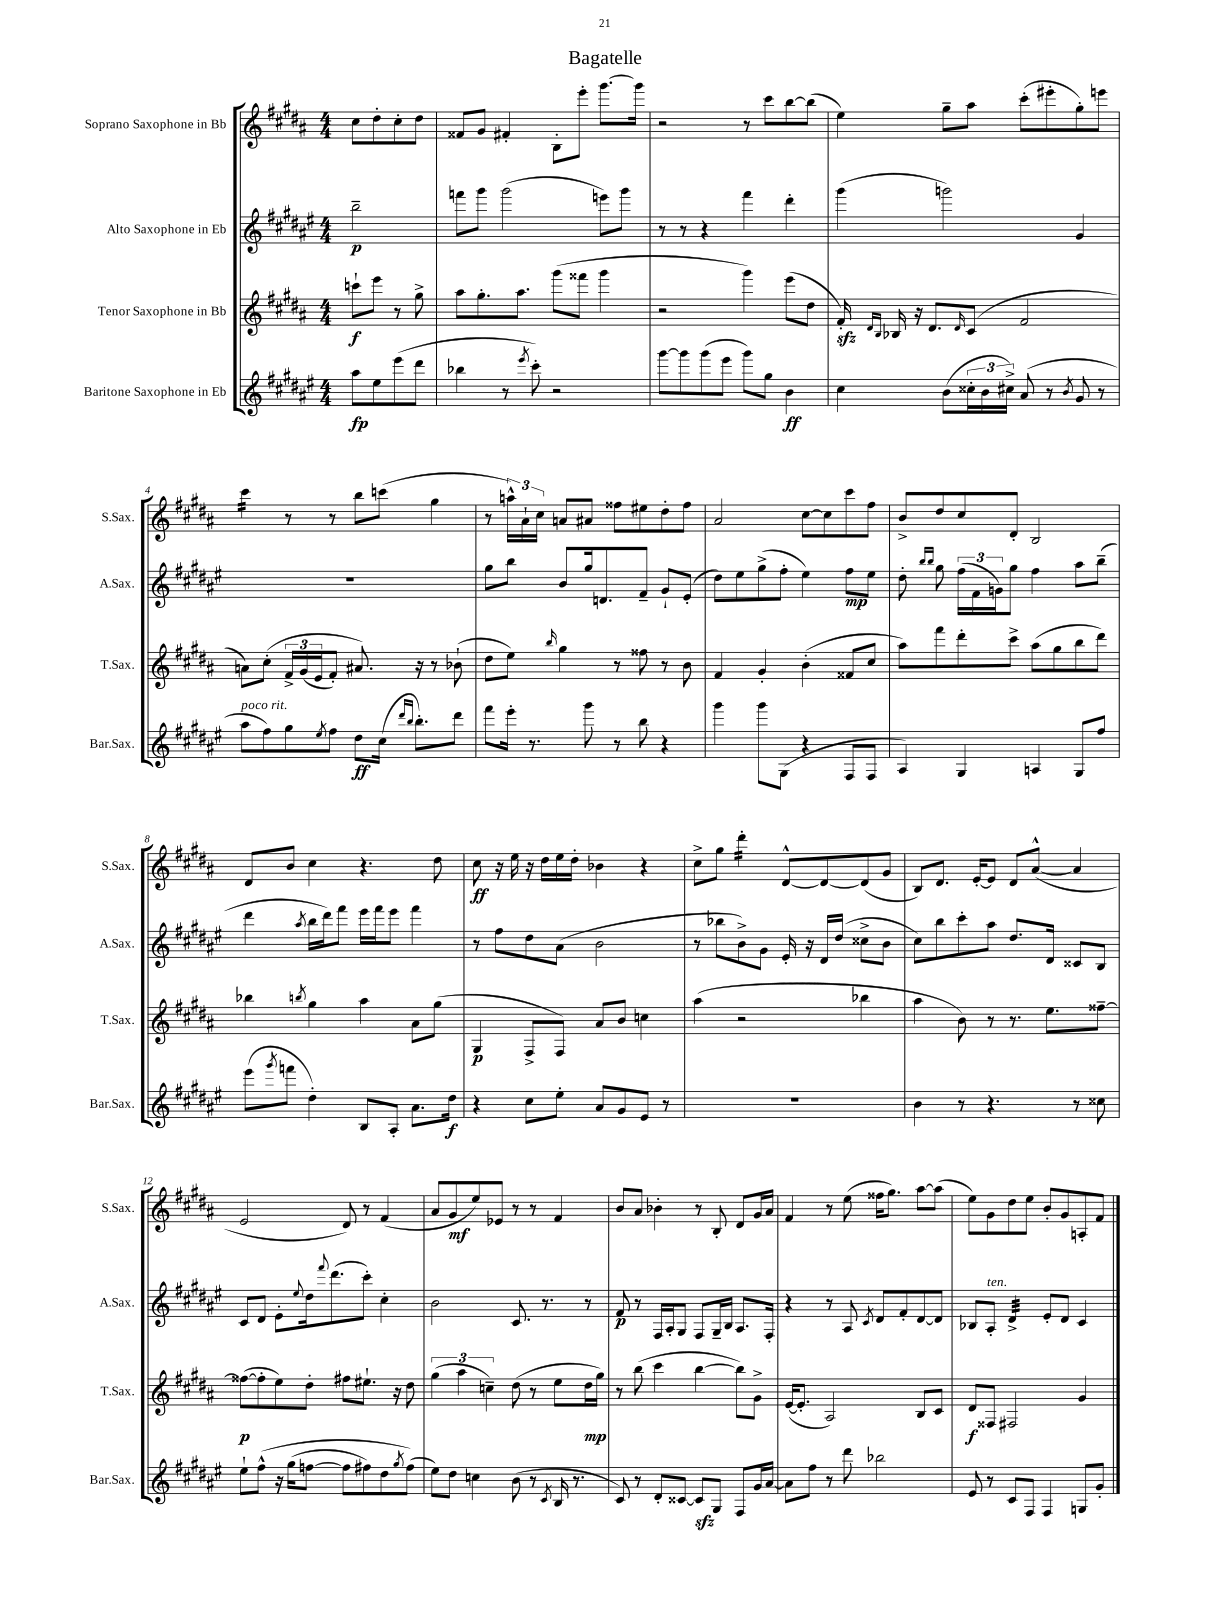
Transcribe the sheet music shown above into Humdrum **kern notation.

**kern	**kern	**kern	**kern
*staff4	*staff3	*staff2	*staff1
*clefG2	*clefG2	*clefG2	*clefG2
*k[f#c#g#d#a#e#]	*k[f#c#g#d#a#]	*k[f#c#g#d#a#e#]	*k[f#c#g#d#a#]
*M4/4	*M4/4	*M4/4	*M4/4
8aa#	8ccc`	2bb~	8cc#
8ee#	8eee	.	8dd#'
(8eee#	8r	.	8cc#'
8ddd#	8gg#^	.	8dd#
=	=	=	=
4bb-	8aa#	8fff	8f##
.	8.gg#'	8ggg#	8g#
8r	.	(2ggg#	4f#'
.	8.aa#	.	.
8qeee#	.	.	.
8ccc#')	.	.	.
2r	(8ggg#	.	8B'
.	8fff##	.	8eee'
.	4ggg#	8eee)	[8.ggg#
.	.	8ggg#	.
.	.	.	16ggg#]
=	=	=	=
[8ggg#	2r	8r	2r
8ggg#]	.	8r	.
(8ggg#	.	4r	.
8eee#	.	.	.
8ggg#)	4ggg#)	4fff#	8r
8gg#	.	.	8ccc#
4b	(8eee	4ddd#'	[8bb
.	8dd#	.	(8bb]
=	=	=	=
4cc#	16f#')	(4ggg#	4ee)
.	16qqd#	.	.
.	16qqB	.	.
.	16B-	.	.
.	16r	.	.
.	8.d#	.	.
(8b	.	2ggg)	8gg#~
.	16qqd#	.	.
24cc##'	(8c#	.	8aa#
24b	.	.	.
24cc#^)	.	.	.
(8a#	2f#	.	(8ccc#'
8r	.	.	8eee#'
8qb	.	.	.
8g#	.	4g#	8gg#')
8r	.	.	8eee
=	=	=	=
8aa#	8a)	1r	4ccc#
8ff#)	&(8cc#'	.	.
8gg#	24f#^	.	8r
.	(24g#	.	.
.	24e	.	.
8qee#	.	.	.
8ff#	8f#')	.	8r
8dd#	8.a#&)	.	8bb
(16cc#	.	.	(8ccc
16qqddd#	.	.	.
16qqbb	.	.	.
8.bb')	16r	.	.
.	8r	.	4gg#
8ddd#	(8b-`	.	.
=	=	=	=
8fff#	8dd#	8gg#	8r
16eee#'	8ee)	8bb	24aa^^)
.	.	.	24a#`
8.r	.	.	.
.	.	.	24cc#
.	16qqbb	.	.
.	4gg#	8b	8a
8ggg#	.	16gg#	8a#
.	.	8.d	.
8r	8r	.	8ff##
8bb	8ff##	8f#~	8ee#
4r	8r	8g#`	8dd#'
.	8b	(8e#'	8ff##
=	=	=	=
4ggg#	4f#	8dd#)	2a#
.	.	8ee#	.
8ggg#	4g#'	(8gg#^	.
(8G#	.	8ff#'	.
4r	(4b'	4ee#)	[8cc#
.	.	.	8cc#]
8F#	8f##	8ff#	8ccc#
8F#	8cc#	8ee#	8ff#
=	=	=	=
4A#)	8aa#)	8dd#'	8b^
.	.	16qqbb	.
.	.	16qqbb	.
.	8fff#	8gg#	8dd#
4G#	8ddd#'	(24ff#	8cc#
.	.	24f#	.
.	.	24g)	.
.	8ccc#^	8gg#	8d#'
4A	(8aa#	4ff#	2B
.	8gg#	.	.
8G#	8bb	8aa#	.
8ff#	8ddd#)	(8bb~	.
=	=	=	=
(8eee#	4bb-	4ddd#	8d#
8qggg#	.	.	.
8fff	.	.	8b
.	8qbb	8qaa#	.
4dd#')	4gg#	16bb	4cc#
.	.	16ddd#)	.
.	.	8fff#	.
8B	4aa#	16eee#	4.r
.	.	16fff#	.
8A#'	.	8eee#	.
8.a#	8a#	4fff#	.
.	(8gg#	.	8dd#
16dd#	.	.	.
=	=	=	=
4r	4G#	8r	8cc#
.	.	8ff#	16r
.	.	.	16ee
8cc#	8F#^	8dd#	16r
.	.	.	16dd#
8ee#'	8F#)	(8a#	16ee
.	.	.	16dd#'
8a#	8a#	2b	4b-
8g#	8b	.	.
8e#	4cc	.	4r
8r	.	.	.
=	=	=	=
1r	(4aa#	8r	8cc#^
.	.	8bb-	8gg#
.	2r	8b^)	4ddd#'
.	.	8g#	.
.	.	16e#'	[8d#^^
.	.	16r	.
.	.	16d#	8d#_
.	.	(16dd#	.
.	4bb-	8cc##^	(8d#]
.	.	8b	8g#
=	=	=	=
4b	4aa#	8cc#)	8B)
.	.	8bb	8.d#
8r	8b)	8ccc#'	.
.	.	.	[16e'
4.r	8r	8aa#	8e]
.	8.r	8.dd#	8d#
.	.	.	([8a#^^
.	8.ee	16d#	.
8r	.	8c##	4a#]
8cc##	[8ff##~	8B	.
=	=	=	=
8ee#`	(8ff##_	8c#	2e
&(8ff#^^	8ff##']	8d#	.
16r	8ee)	8e#'	.
(16gg#	.	.	.
.	.	8qqee#	.
[8ff	8dd#'	16dd#	.
.	.	8qqfff#	.
.	.	(8.ddd#	.
8ff]	8ff#	.	8d#)
8ff#)	8.ee#`	8ccc#')	8r
8dd#	.	4cc#'	(4f#
.	16r	.	.
8qgg#	.	.	.
(8ff#&)	8dd#	.	.
=	=	=	=
8ee#)	(6gg#	2b	8a#
8dd#	.	.	8g#
.	6aa#	.	.
4cc	.	.	8ee)
.	6cc~)	.	.
.	.	.	8e-
(8b	(8dd#	8.c#	8r
8r	8r	.	8r
.	.	8.r	.
8qc#	.	.	.
16B	8ee	.	4f#
8.r	.	.	.
.	16dd#	8r	.
.	16gg#)	.	.
=	=	=	=
8c#)	8r	8f#	8b
8r	(8bb	8r	8a#
8d#'	4ccc#	16F#	4b-'
.	.	16A#'	.
[8c##	.	8G#	.
8c##]	[4bb	8F#	8r
8G#	.	16G#~	8B'
.	.	16B	.
8F#	8bb])	8.A#	8d#
16g#	8g#^	.	16g#
[16a#	.	16F#'	16a#
=	=	=	=
8a#]	([16e	4r	4f#
.	8.e']	.	.
8ff#	.	.	.
8r	2A#)	8r	8r
8ddd#	.	8A#	(8ee
.	.	8qc#	.
2bb-	.	8d#	16ff##
.	.	.	8.gg#)
.	.	8f#'	.
.	8B	[8d#	[8aa#
.	8c#	8d#]	(8aa#]
=	=	=	=
8e#	8d#	8B-	8ee)
8r	8F##	8A#'	8g#
8c#	2F#	4d#^	8dd#
8F#	.	.	8ee
4F#	.	8e#'	8b'
.	.	8d#	8g#
8G	4g#	4c#	8A'
8g#'	.	.	8f#
==	==	==	==
*-	*-	*-	*-
